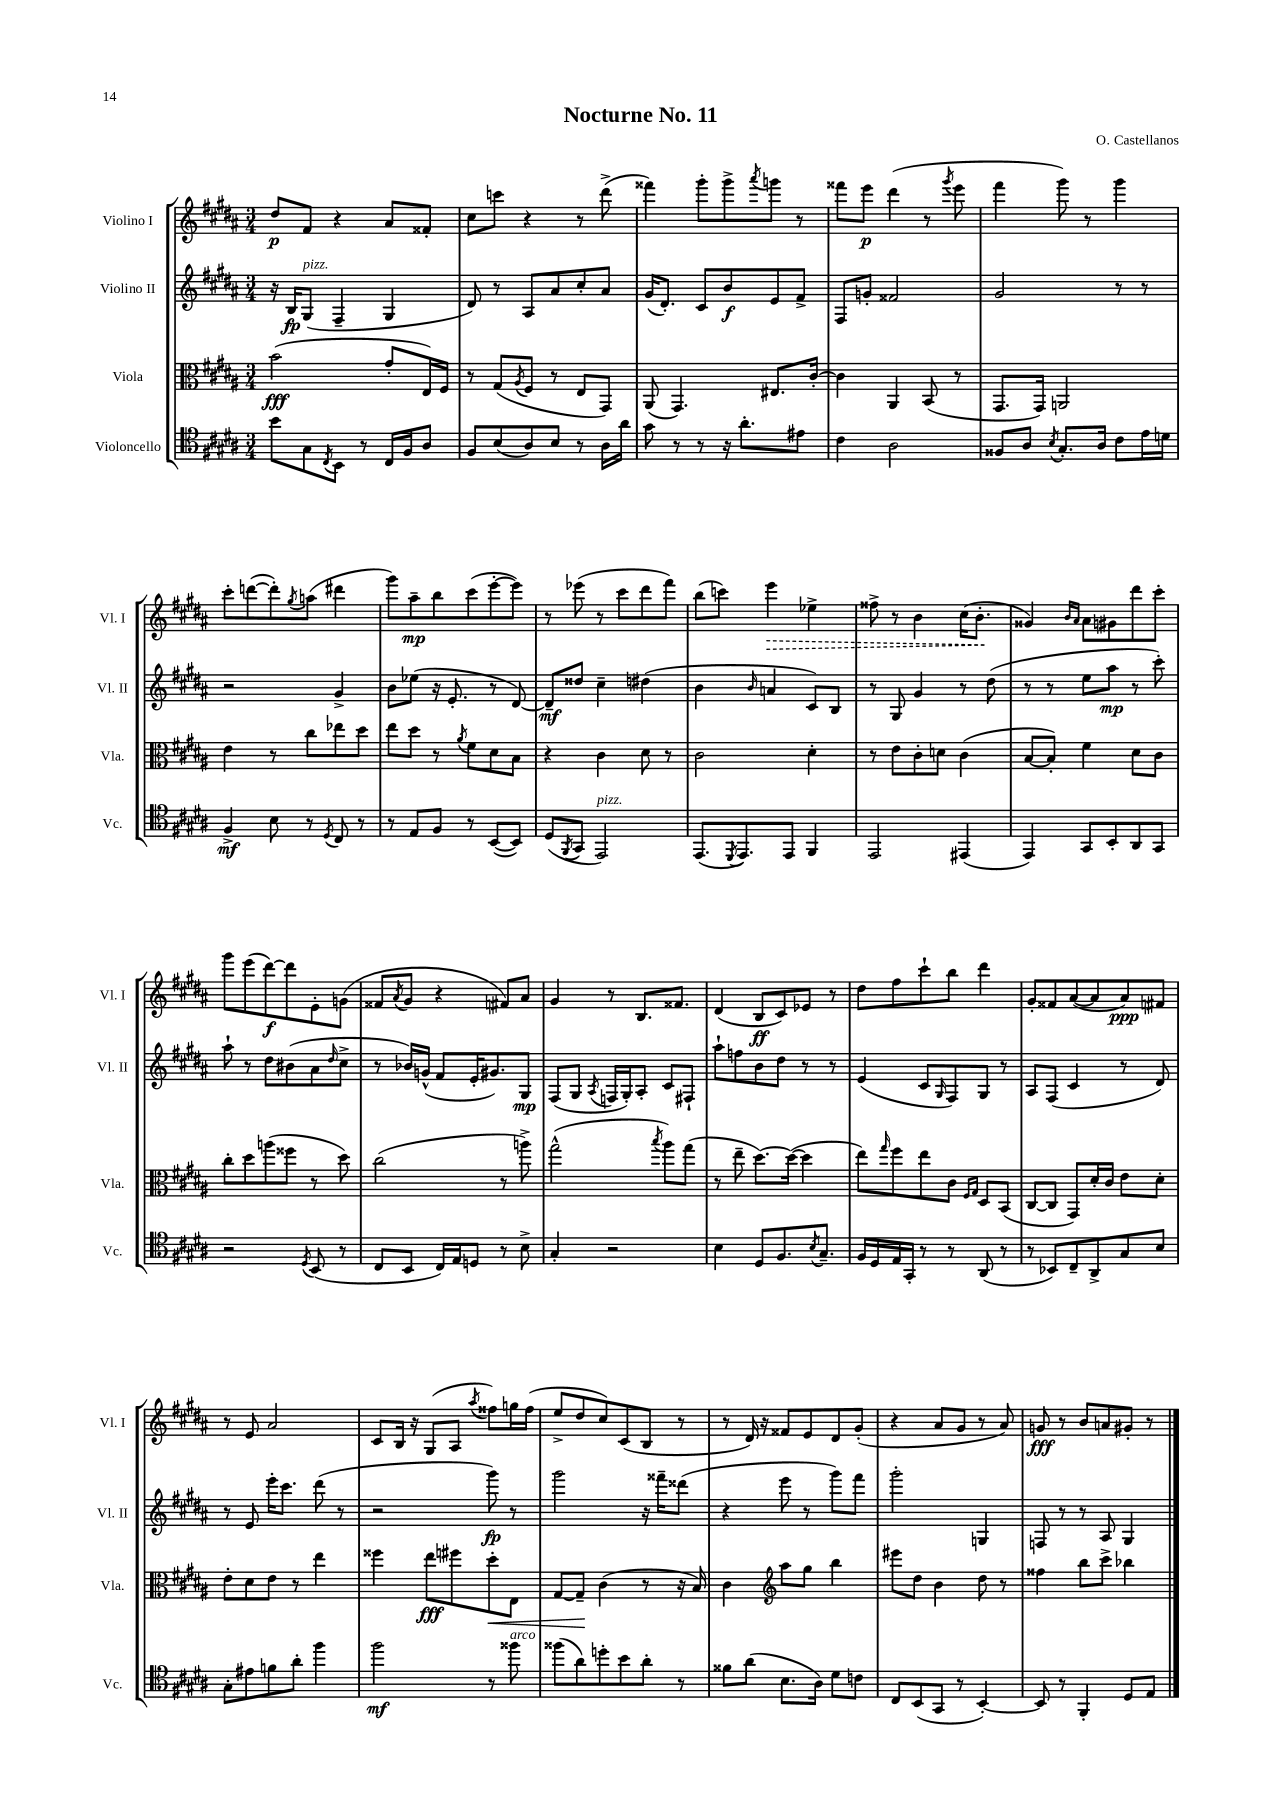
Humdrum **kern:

**kern	**dynam	**kern	**dynam	**kern	**dynam	**kern	**dynam
*part4	*part4	*part3	*part3	*part2	*part2	*part1	*part1
*staff4	*staff4	*staff3	*staff3	*staff2	*staff2	*staff1	*staff1
*I"Violoncello	*	*I"Viola	*	*I"Violino II	*	*I"Violino I	*
*I'Vc.	*	*I'Vla.	*	*I'Vl. II	*	*I'Vl. I	*
*clefC4	*	*clefC3	*	*clefG2	*	*clefG2	*
*k[f#c#g#d#a#]	*	*k[f#c#g#d#a#]	*	*k[f#c#g#d#a#]	*	*k[f#c#g#d#a#]	*
*M3/4	*	*M3/4	*	*M3/4	*	*M3/4	*
=1	=1	=1	=1	=1	=1	=1	=1
8b\L	.	(2b\	fff	16r	.	8dd#/L	p
.	.	.	.	16B/KL	fp	.	.
!	!	!	!	!LO:TX:a:i:t=pizz.	!	!	!
8G#\	.	.	.	(8G#/J	.	8f#/J	.
8qC#/	.	.	.	.	.	.	.
8BB\J	.	.	.	4F#~/	.	4r	.
8r	.	.	.	.	.	.	.
16C#/LL	.	8g#'/L	.	4G#/	.	8a#/L	.
16F#/J	.	.	.	.	.	.	.
8A#/J	.	16E/L)	.	.	.	8f##X'/J	.
.	.	16F#/JJ	.	.	.	.	.
=2	=2	=2	=2	=2	=2	=2	=2
8F#/L	.	8r	.	8d#/)	.	8cc#\L	.
(8B/	.	(8G#/L	.	8r	.	8cccn\J	.
.	.	8qA#/	.	.	.	.	.
8A#/)	.	8F#/J	.	8A#/L	.	4r	.
8B/J	.	8r	.	8a#/	.	.	.
8r	.	8E/L	.	8cc#'/	.	8r	.
16A#\LL	.	8GG#/J)	.	8a#/J	.	(8ddd#^\	.
16a#\JJ	.	.	.	.	.	.	.
=3	=3	=3	=3	=3	=3	=3	=3
8g#\	.	(8AA#/	.	(16g#/KL	.	4fff##X\)	.
.	.	.	.	8.d#'/J)	.	.	.
8r	.	4.GG#/)	.	.	.	.	.
8r	.	.	.	8c#/L	.	8ggg#'\L	.
16r	.	.	.	8b/	f	8ggg#^\	.
8.a#'\L	.	.	.	.	.	.	.
.	.	.	.	.	.	8qaaa#/	.
.	.	8.E#X/L	.	8e/	.	8gggn\J	.
8e#X\J	.	.	.	8f#^/J	.	8r	.
.	.	[16c#'/Jk	.	.	.	.	.
=4	=4	=4	=4	=4	=4	=4	=4
4c#\	.	4c#\]	.	8F#/L	.	8fff##X\L	.
.	.	.	.	8gn'/J	.	8eee\J	p
2A#\	.	4AA#/	.	2f##X/	.	(4ddd#\	.
.	.	(8BB/	.	.	.	8r	.
.	.	.	.	.	.	8qggg#/	.
.	.	8r	.	.	.	8eee\	.
=5	=5	=5	=5	=5	=5	=5	=5
8F##X/L	.	8.GG#/L	.	2g#/	.	4fff#\	.
8A#/J	.	.	.	.	.	.	.
.	.	16GG#/Jk)	.	.	.	.	.
8qB/	.	.	.	.	.	.	.
8.G#'/L	.	2AAn/	.	.	.	8ggg#\)	.
.	.	.	.	.	.	8r	.
16A#/Jk	.	.	.	.	.	.	.
8c#\L	.	.	.	8r	.	4ggg#\	.
16e\L	.	.	.	8r	.	.	.
16dn\JJ	.	.	.	.	.	.	.
!!LO:LB:g=z
=6	=6	=6	=6	=6	=6	=6	=6
4F#^/	mf	4e\	.	2r	.	8ccc#'\L	.
.	.	.	.	.	.	([8dddn\	.
8B\	.	8r	.	.	.	8ddd'\])	.
.	.	.	.	.	.	8qgg#/	.
8r	.	8cc#\L	.	.	.	(8aan\J	.
8qD#/	.	.	.	.	.	.	.
8C#/	.	8ee-X\	.	4g#^/	.	4ddd#X\	.
8r	.	8dd#\J	.	.	.	.	.
=7	=7	=7	=7	=7	=7	=7	=7
8r	.	8ee\L	.	8b\L	.	8ggg#\L)	.
8E/L	.	8dd#\J	.	(8ee-X\J	.	8aa#~\	mp
8F#/J	.	8r	.	16r	.	8bb\	.
.	.	.	.	8.e'/	.	.	.
.	.	8qa#/	.	.	.	.	.
8r	.	8f#\L	.	.	.	(8ccc#\	.
([8BB/L	.	8d#\	.	8r	.	[8eee'\	.
8BB/J])	.	8B\J	.	[8d#/)	.	8eee\J])	.
=8	=8	=8	=8	=8	=8	=8	=8
(8D#/L	.	4r	.	8d#~/L]	mf	8r	.
8qFF#/	.	.	.	.	.	.	.
8GG#/J	.	.	.	8dd##X/J	.	(8eee-X\	.
!LO:TX:a:i:t=pizz.	!	!	!	!	!	!	!
2EE/)	.	4c#\	.	4cc#~\	.	8r	.
.	.	.	.	.	.	8ccc#\L	.
.	.	8d#\	.	(4dd#X\	.	8ddd#\	.
.	.	8r	.	.	.	8fff#\J)	.
=9	=9	=9	=9	=9	=9	=9	=9
(8.EE/L	.	2c#\	.	4b\	.	(8bb\L	.
.	.	.	.	.	.	8cccn\J)	.
8qDD#/	.	.	.	.	.	.	.
8.EE/)	.	.	.	.	.	.	.
.	.	.	.	16qqb/	.	.	.
!	!	!	!	!	!	!	!LO:HP:b
.	.	.	.	4an/	.	4eee\	>
8EE/J	.	.	.	.	.	.	.
4FF#/	.	4d#'\	.	8c#/L)	.	4ee-X^\	.
.	.	.	.	8B/J	.	.	.
=10	=10	=10	=10	=10	=10	=10	=10
2EE/	.	8r	.	8r	.	8ff##X^\	.
.	.	8e\L	.	8G#/	.	8r	.
.	.	8c#'\	.	4g#/	.	4b\	.
.	.	8dn\J	.	.	.	.	.
(4EE#X/	.	(4c#\	.	8r	.	(16cc#\KL	.
.	.	.	.	.	.	8.b'\J	.
.	.	.	.	(8dd#\	.	.	.
.	.	.	.	.	.	.	]
=11	=11	=11	=11	=11	=11	=11	=11
4EE/)	.	[8B/L	.	8r	.	4g##X/)	.
.	.	8B'/J])	.	8r	.	.	.
.	.	.	.	.	.	16qqb/LL	.
.	.	.	.	.	.	16qqa#/JJ	.
8GG#/L	.	4f#\	.	8ee\L	.	8a#\L	.
8BB'/	.	.	.	8aa#\J	mp	8g#X\	.
8AA#/	.	8d#\L	.	8r	.	8ddd#\	.
8GG#/J	.	8c#\J	.	8ccc#'\)	.	8ccc#'\J	.
!!LO:LB:g=z
=12	=12	=12	=12	=12	=12	=12	=12
2r	.	8cc#'\L	.	8aa#`\	.	8ggg#\L	.
.	.	8dd#\	.	8r	.	(8eee\	.
.	.	(8aan\	.	8dd#\L	.	[8ddd#\)	f
.	.	8ff##X\J	.	(8b#X\	.	8ddd#\]	.
8qD#/	.	.	.	.	.	.	.
(8BB/	.	8r	.	8a#\	.	8e'\	.
.	.	.	.	16qqdd#/	.	.	.
8r	.	8dd#\)	.	8cc#^\J	.	(8gn\J	.
=13	=13	=13	=13	=13	=13	=13	=13
8C#/L	.	(2cc#\	.	8r	.	8f##X/L	.
.	.	.	.	.	.	8qa#/	.
8BB/J	.	.	.	16b-X/LL)	.	8g#/J	.
.	.	.	.	(16gn^^/JJ	.	.	.
16C#/LL)	.	.	.	8f#/L	.	4r	.
16E/J	.	.	.	.	.	.	.
8Dn/J	.	.	.	16e'/K	.	.	.
.	.	.	.	8.g#X/)	.	.	.
8r	.	8r	.	.	.	8f#X/L)	.
8B^\	.	8aan^\)	.	8G#/J	mp	8a#/J	.
=14	=14	=14	=14	=14	=14	=14	=14
4G#'/	.	(2gg#^^\	.	(8F#/L	.	4g#/	.
.	.	.	.	8G#/J	.	.	.
.	.	.	.	8qA#/	.	.	.
2r	.	.	.	16Fn/LL	.	8r	.
.	.	.	.	16G#'/J)	.	.	.
.	.	.	.	8A#'/J	.	8.B/L	.
.	.	8qbb/	.	.	.	.	.
.	.	8aa#\L)	.	8c#/L	.	.	.
.	.	.	.	.	.	8.f##X/J	.
.	.	(8gg#\J	.	8F#X`/J	.	.	.
=15	=15	=15	=15	=15	=15	=15	=15
4B\	.	8r	.	8aa#`\L	.	(4d#/	.
.	.	8ee~\	.	8ffn\	.	.	.
8D#/L	.	[8.dd#\L)	.	8b\	.	8B/L	ff
8.F#/	.	.	.	8dd#\J	.	8c#/)	.
.	.	(16dd#\Jk_	.	.	.	.	.
.	.	4dd#\]	.	8r	.	8e-X/J	.
8qB/	.	.	.	.	.	.	.
8.G#~/J	.	.	.	.	.	.	.
.	.	.	.	8r	.	8r	.
=16	=16	=16	=16	=16	=16	=16	=16
16F#/LL	.	8ee\L)	.	(4e/	.	8dd#\L	.
16D#/	.	.	.	.	.	.	.
.	.	16qqgg#/	.	.	.	.	.
16E/	.	8ff#\	.	.	.	8ff#\	.
16GG#'/JJ	.	.	.	.	.	.	.
8r	.	8ee\	.	8c#/L	.	8ccc#`\	.
.	.	.	.	16qqG#/	.	.	.
8r	.	8c#\J	.	8F#/)	.	8bb\J	.
.	.	16qqF#/LL	.	.	.	.	.
.	.	16qqG#/JJ	.	.	.	.	.
(8AA#/	.	8D#/L	.	8G#/J	.	4ddd#\	.
8r	.	(8BB/J	.	8r	.	.	.
=17	=17	=17	=17	=17	=17	=17	=17
8r	.	[8C#/L	.	8A#/L	.	8g#'/L	.
8BB-X/L)	.	8C#/J]	.	(8F#/J	.	8f##X/	.
8C#~/	.	8GG#/L)	.	4c#/	.	([8a#/	.
8AA#^/	.	16d#'/L	.	.	.	8a#/]	.
.	.	16c#/JJ	.	.	.	.	.
8G#/	.	8e\L	.	8r	.	8a#/)	ppp
8B/J	.	8d#'\J	.	8d#/)	.	8f#X/J	.
!!LO:LB:g=z
=18	=18	=18	=18	=18	=18	=18	=18
8G#'\L	.	8e'\L	.	8r	.	8r	.
8e#X\	.	8d#\	.	8e/	.	8e/	.
8fn\	.	8e\J	.	16eee'\KL	.	2a#/	.
.	.	.	.	8.ccc#\J	.	.	.
8a#'\J	.	8r	.	.	.	.	.
4ff#\	.	4ee\	.	(8ddd#\	.	.	.
.	.	.	.	8r	.	.	.
=19	=19	=19	=19	=19	=19	=19	=19
2ff#\	mf	4ff##X\	.	2r	.	8c#/L	.
.	.	.	.	.	.	16B/Jk	.
.	.	.	.	.	.	16r	.
.	.	8ee\L	fff	.	.	(8G#/L	.
.	.	8ff#X\	.	.	.	8A#/J	.
.	.	.	.	.	.	8qaa#/	.
!	!	!	!LO:HP:b	!	!	!	!
8r	.	8dd#'\	<	8ggg#\)	fp	8ff##X\L)	.
!LO:TX:a:i:t=arco	!	!	!	!	!	!	!
8ff##X\	.	8E\J	.	8r	.	16ggn\L	.
.	.	.	.	.	.	(16ff##\JJ	.
=20	=20	=20	=20	=20	=20	=20	=20
(8ff##X\L	.	[8G#/L	.	2ggg#\	.	8ee^/L	.
8a#\)	.	8G#~/J]	.	.	.	8dd#/	.
8ddn'\	.	(4c#\	[	.	.	8cc#/)	.
8b\	.	.	.	.	.	(8c#/	.
8a#'\J	.	8r	.	16r	.	8B/J	.
.	.	.	.	16fff##X~\KL	.	.	.
8r	.	16r	.	(8ddd##X\J	.	8r	.
.	.	16B/)	.	.	.	.	.
=21	=21	=21	=21	=21	=21	=21	=21
8f##X\L	.	4c#\	.	4r	.	8r	.
(8a#\J	.	.	.	.	.	16d#/)	.
.	.	.	.	.	.	16r	.
*	*	*clefG2	*	*	*	*	*
8.B\L	.	8aa#\L	.	8eee\	.	8f##X/L	.
.	.	8gg#\J	.	8r	.	8e/	.
16A#\Jk)	.	.	.	.	.	.	.
8d#\L	.	4bb\	.	8ggg#\L)	.	8d#/	.
8cn\J	.	.	.	8fff#\J	.	(8g#'/J	.
=22	=22	=22	=22	=22	=22	=22	=22
8C#/L	.	8eee#X\L	.	2ggg#'\	.	4r	.
(8BB/	.	8dd#\J	.	.	.	.	.
8GG#/J	.	4b\	.	.	.	8a#/L	.
8r	.	.	.	.	.	8g#/J	.
[4BB'/)	.	8dd#\	.	4Gn/	.	8r	.
.	.	8r	.	.	.	8a#/)	.
=23	=23	=23	=23	=23	=23	=23	=23
8BB/]	.	4ff##X\	.	8Fn/	.	8gn/	fff
8r	.	.	.	8r	.	8r	.
4FF#'/	.	8bb\L	.	8r	.	8b/L	.
.	.	8ccc#^\J	.	8A#/	.	8an/	.
8D#/L	.	4bb-X\	.	4G#/	.	8g#X'/J	.
8E/J	.	.	.	.	.	8r	.
==	==	==	==	==	==	==	==
*-	*-	*-	*-	*-	*-	*-	*-
